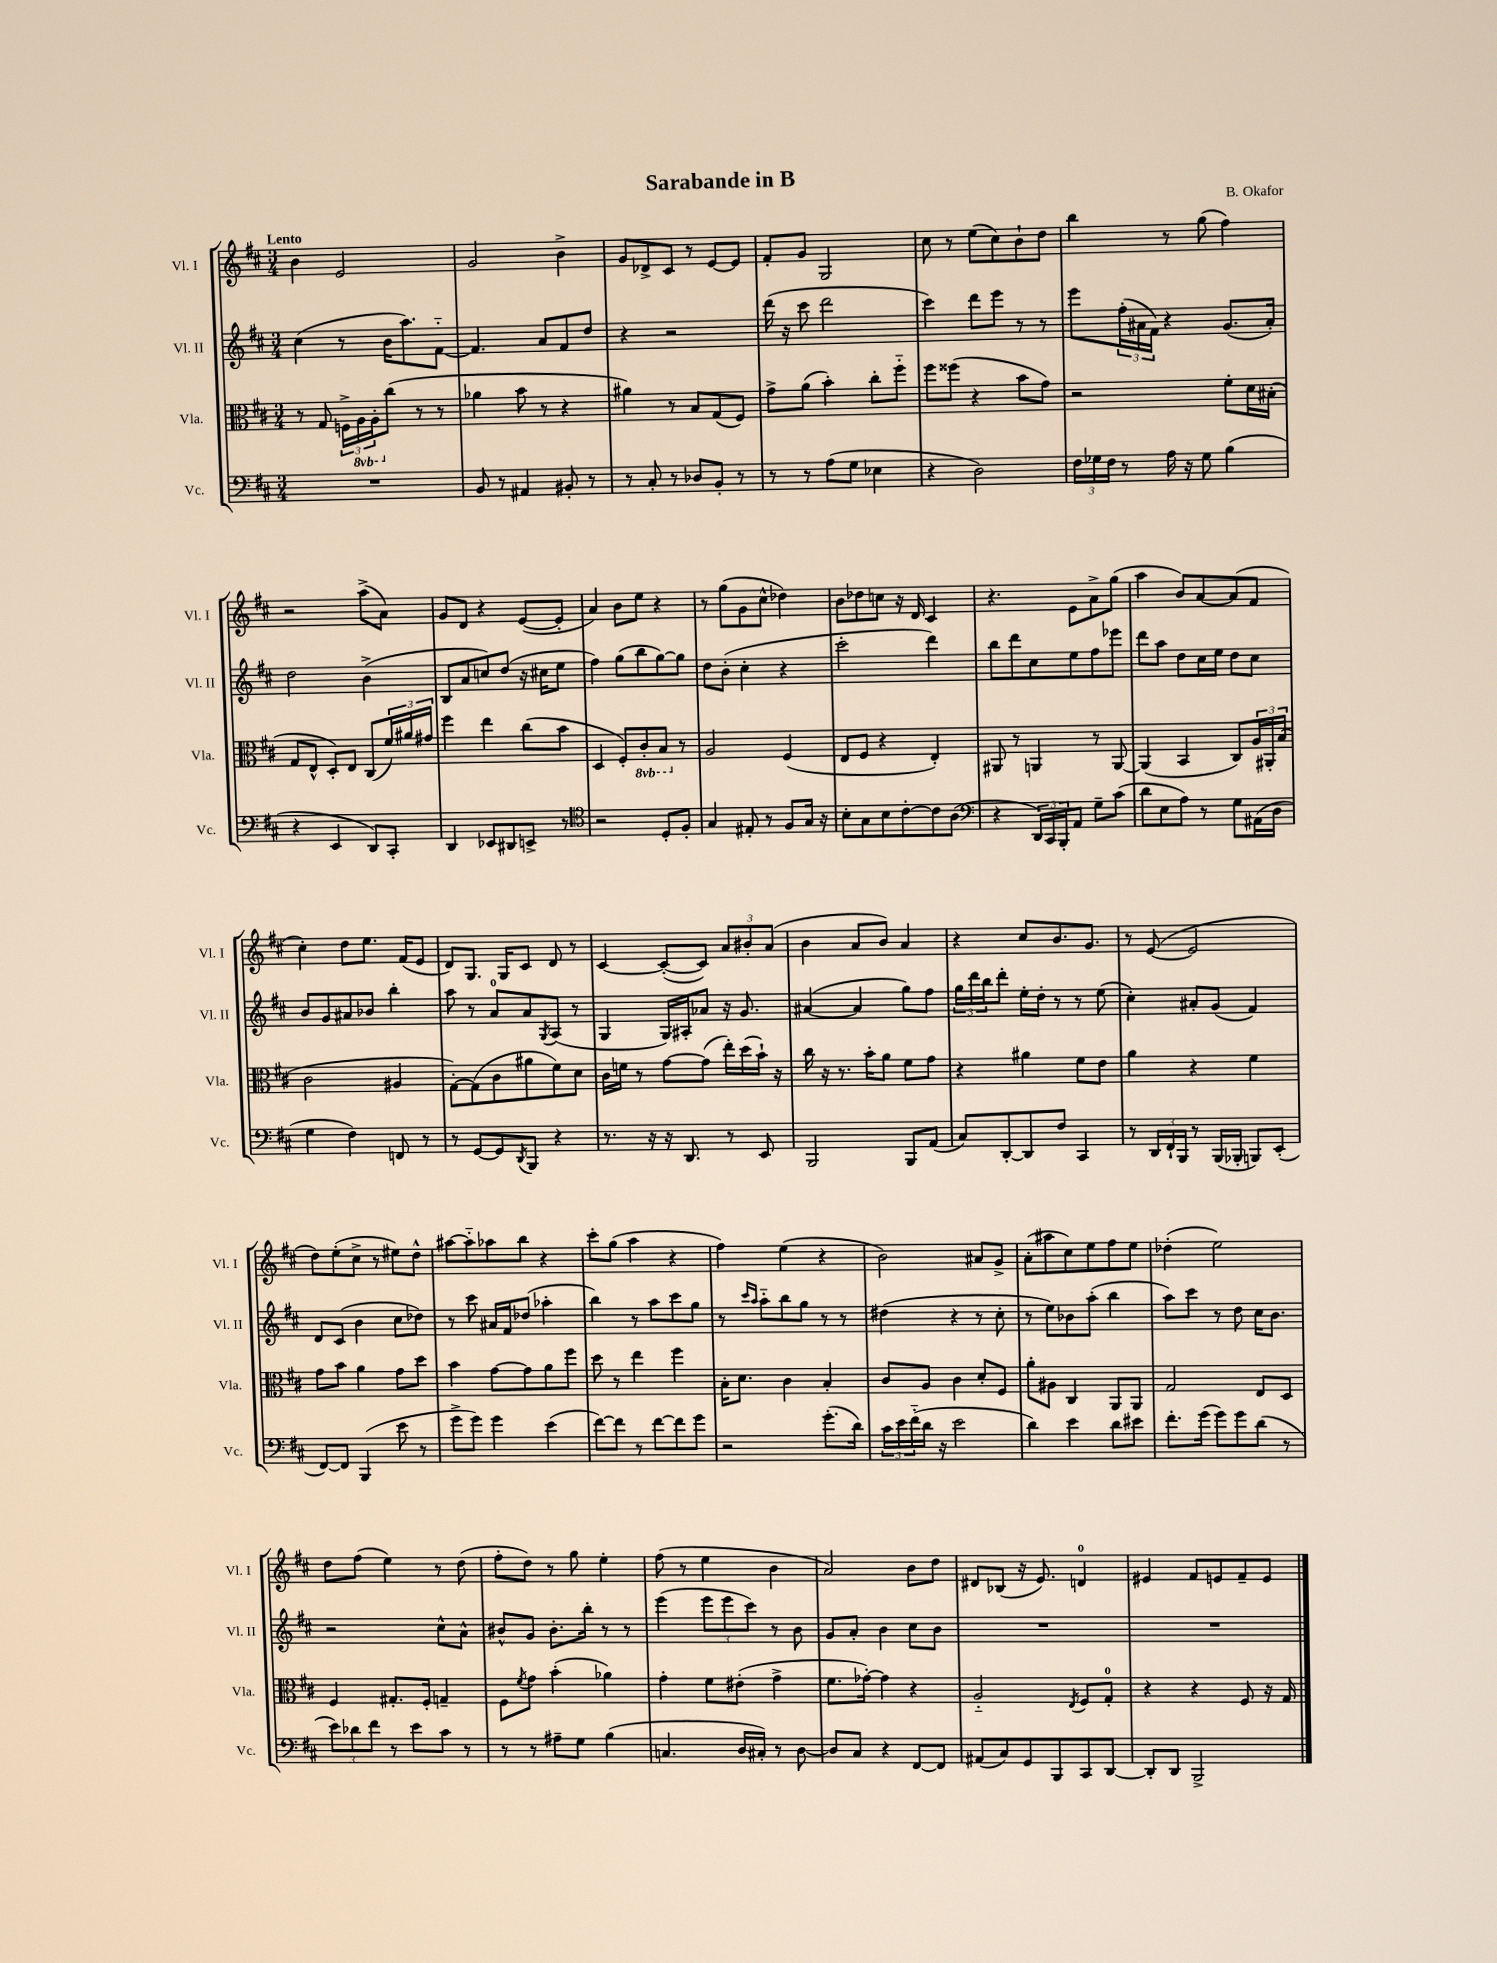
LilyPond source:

\header { title = "Sarabande in B" composer = "B. Okafor" }
<<
\new StaffGroup <<
\new Staff = "s0" \with { instrumentName = "Vl. I" shortInstrumentName = "Vl. I" } {
    \clef treble \key d \major \numericTimeSignature \time 3/4 \tempo "Lento"
    b'4 e'2 |
    g'2 b'4-> |
    g'8 des'8-> cis'8 r8 e'8~ e'8 |
    fis'8-. g'8 g2 |
    cis''8 r8 e''8( cis''8) b'8-! d''8 |
    b''4 r8 g''8( fis''4) |
    r2 a''8->( a'8) |
    g'8 d'8 r4 e'8~( e'8-. |
    a'4) b'8 e''8 r4 |
    r8 g''8( g'8 cis''8-^ des''4) |
    b'8 des''8 c''8 r16 d'16 cis'4 |
    r4. e'8 a'8-> g''8( |
    a''4 b'8) a'8~ a'8( fis'8 |
    cis''4-.) d''8 e''8. fis'16( e'8 |
    d'8) g8. g16 cis'8 d'8 r8 |
    cis'4~ cis'8~-.( cis'8) \tuplet 3/2 { a'8 bis'8-. a'8( } |
    b'4 a'8 b'8) a'4 |
    r4 cis''8 b'8. g'8. |
    r8 e'8~( e'2 |
    d''8) e''8-.( cis''8-> r8 eis''8) d''8-^ |
    ais''8~ ais''8-_ aes''8 b''8 r4 |
    cis'''8-. g''8( a''4 r4 |
    fis''4) e''4( r4 |
    b'2) ais'8 g'8-> |
    a'8-.( ais''8 cis''8) e''8 fis''8 e''8 |
    des''4-.( e''2) |
    d''8 fis''8( e''4) r8 d''8( |
    fis''8-. d''8) r8 g''8 e''4-. |
    fis''8( r8 e''4 b'4 |
    a'2) b'8 d''8 |
    dis'8 bes8( r16 e'8.) d'4-0 |
    eis'4 fis'8 e'8 fis'8-- e'8 \bar "|." |
}
\new Staff = "s1" \with { instrumentName = "Vl. II" shortInstrumentName = "Vl. II" } {
    \clef treble \key d \major \numericTimeSignature \time 3/4
    cis''4( r8 b'16 a''8.) fis'8~-_ |
    fis'4. a'8 fis'8 d''8 |
    r4 r2 |
    d'''16( r16 cis'''8 d'''2 |
    cis'''4) d'''8 e'''8 r8 r8 |
    e'''8 \tuplet 3/2 { fis''16-.( ais'16 fis'16) } r4 g'8.( ais'16-.) |
    d''2 b'4->( |
    b8 a'8 c''8) d''8( r16 cis''16 e''8 |
    fis''4) g''8( b''8 g''8~) g''8 |
    d''8 b'8-.( cis''4-. r4 |
    cis'''2-. d'''4) |
    b''8 d'''8 cis''8 e''8 fis''8 ees'''8 |
    d'''8 a''8 d''8 cis''16 e''16 d''8 cis''8 |
    b'8 g'8 ais'8 bes'8 b''4-. |
    a''8 r8 a'8-0 a'8 \acciaccatura { g8 } a8( r8 |
    g4 g16) ais16-. aes'8 r16 g'8. |
    ais'4~( ais'4 g''8) fis''8 |
    \tuplet 3/2 { g''16 d'''16 b''16 } d'''8-. e''16-. d''16-. r8 r8 e''8( |
    cis''4-.) ais'8-. g'8( fis'4) |
    d'8 cis'8( b'4 cis''8 des''8) |
    r8 cis'''8 ais'16 fis'16 des''8( aes''4-. |
    b''4) r8 a''8 cis'''8 g''8 |
    r8 \grace { cis'''16 a''16 } a''8-_ b''8 g''8 r8 r8 |
    dis''4( r4 r8 cis''8-. |
    r8 e''8) bes'8 a''8-.( b''4 |
    a''8) cis'''8 r8 d''8 cis''16 b'8. |
    r2 cis''8-^ a'8-^ |
    bis'8-^ g'8 bis'8.-. b''16-. r8 r8 |
    e'''4( \tuplet 3/2 { e'''8 e'''8 cis'''8) } r8 b'8 |
    g'8 a'8-. b'4 cis''8 b'8 |
    R2. |
    R2. \bar "|." |
}
\new Staff = "s2" \with { instrumentName = "Vla." shortInstrumentName = "Vla." } {
    \clef alto \key d \major \numericTimeSignature \time 3/4 \set Staff.ottavationMarkups = #ottavation-simple-ordinals
    r8 g8 \tuplet 3/2 { f16-> \ottava #-1 a,16 a,16-. \ottava #0 } cis''8( r8 r8 |
    aes'4 b'8 r8 r4 |
    ais'4) r8 b8 g8( fis8) |
    g'8-> a'8( b'4-.) cis''8-. fis''8-_ |
    fis''8 fisis''8( r4 b'8 g'8) |
    r2 fis'8-. d'16 bis16-.( |
    g8 e8-^ d8-.) e8 cis8( \tuplet 3/2 { fis'16) ais'16 gis'16 } |
    fis''4 e''4 cis''8( b'8 |
    d4 fis8-.) \ottava #-1 cis8-. b,8 \ottava #0 r8 |
    a2 fis4( |
    e8 fis8 r4 e4-.) |
    ais,8 r8 a,4 r8 a,8~ |
    a,4( b,4 cis8) \tuplet 3/2 { a16 ais,16-. b16( } |
    cis'2 ais4 |
    g8~-.) g8( cis'8 ais'8 fis'8) d'8 |
    cis'16 f'16 r8 g'8~ g'8( e''16-.) d''16( b'16-!) r16 |
    cis''16 r16 r8. b'16-. a'8 fis'8 g'8 |
    r4 ais'4 fis'8 e'8 |
    a'4 r4 fis'4 |
    g'8 b'8 a'4 g'8 d''8 |
    b'4 g'8~ g'8 a'8 fis''8 |
    d''8 r8 e''4 fis''4 |
    b16-. d'8. cis'4 b4-. |
    cis'8 a8 cis'4 d'8-. fis8 |
    a'8-. ais8 cis4 a,8 a,8 |
    g2 e8 d8 |
    fis4 gis8.-. fis16-. g4-- |
    fis8 \acciaccatura { fis'8 } g'8 b'4-.( aes'4) |
    g'4-. fis'8 eis'8-.( g'4-> |
    fis'8. ges'16~-.) ges'4 r4 |
    a2-_ \acciaccatura { e8 } fis8 g8-0-. |
    r4 r4 fis8 r16 g16 \bar "|." |
}
\new Staff = "s3" \with { instrumentName = "Vc." shortInstrumentName = "Vc." } {
    \clef bass \key d \major \numericTimeSignature \time 3/4
    R2. |
    b,8 r8 ais,4 bis,8-. r8 |
    r8 cis8-. r8 des8 b,8-. r8 |
    r8 r8 a8( g8 ees4 |
    r4 d2) |
    \tuplet 3/2 { fis16 ges16 fis16 } r8 a16 r16 ges8 b4( |
    r4 e,4 d,8) cis,8-. |
    d,4 ees,8 dis,8 e,8-> r8 |
    \clef tenor r2 d8-. fis8-. |
    g4 eis8-. r8 fis8 g16 r16 |
    b8-. g8 b8 cis'8~-. cis'8 a8( |
    \clef bass r4 \tuplet 3/2 { d,16) cis,16 b,,16-. } a,8 g8-- cis'8( |
    d'8 e8 a8) r8 g8 ais,16( d16 |
    g4 fis4) f,8 r8 |
    r8 g,8~ g,8 \acciaccatura { d,8 } b,,8 r4 |
    r8. r16 r16 d,8. r8 e,8 |
    b,,2 b,,8 a,8( |
    cis8) d,8~-. d,8 fis8 cis,4 |
    r8 \tuplet 3/2 { d,16 fis,16-! b,,16 } r8 b,,16( bes,,16-. b,,8) e,8-.( |
    fis,8~) fis,8 b,,4( e'8 r8 |
    g'8-> g'8) g'4 e'4( |
    fis'8~) fis'8 r8 fis'8~ fis'8 g'8 |
    r2 g'8.-.( d'16) |
    \tuplet 3/2 { cis'16 e'16 fis'16-_( } d'16 r16 e'2 |
    d'4) e'4 d'8 eis'8 |
    fis'8.-. g'16( g'8) g'8 d'8( r8 |
    \tuplet 3/2 { e'8) des'8 fis'8 } r8 e'8 cis'8 r8 |
    r8 r8 ais8-- g8 b4( |
    c4. d16 cis16-.) r8 d8~ |
    d8 cis8 r4 fis,8~ fis,8 |
    ais,8( cis8) g,8 b,,8 cis,8 d,8~ |
    d,8-. d,8 b,,2-> \bar "|." |
}
>>
>>
\layout { \context { \Score \remove "Bar_number_engraver" } }
